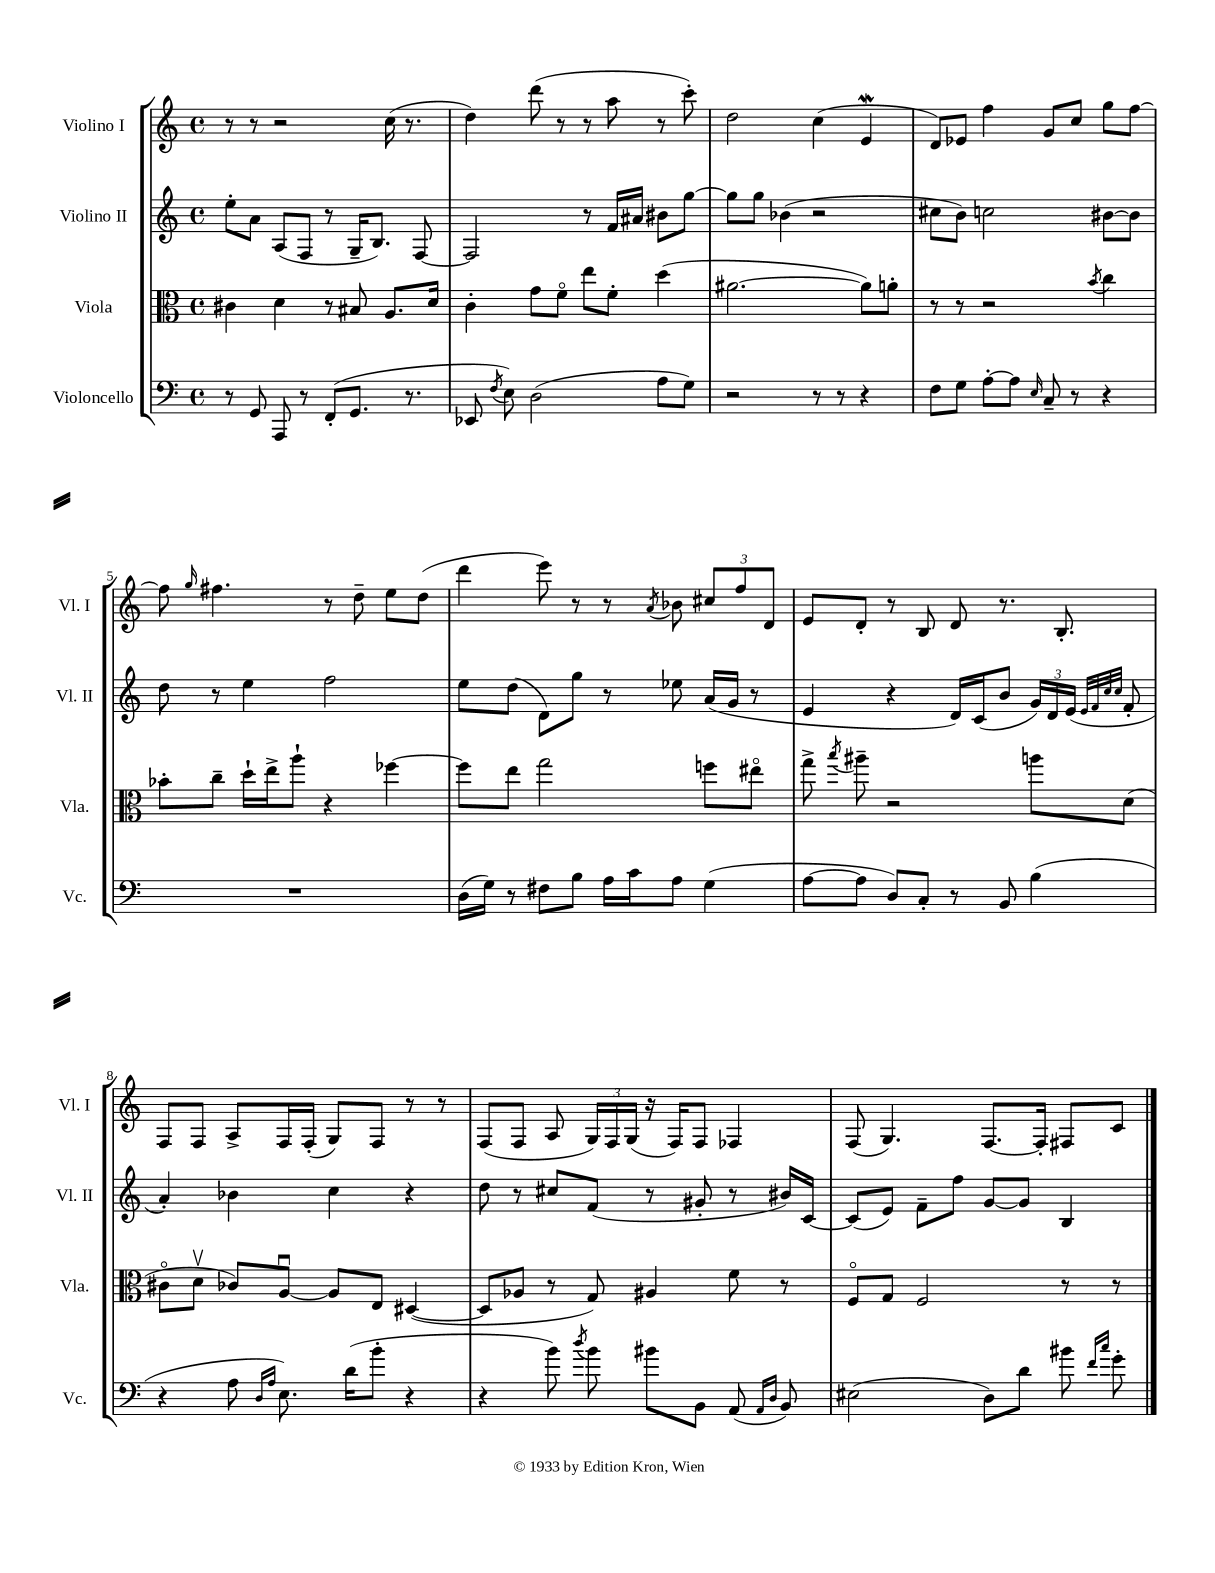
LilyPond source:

<<
\new StaffGroup <<
\new Staff = "s0" \with { instrumentName = "Violino I" shortInstrumentName = "Vl. I" } {
    \clef treble \key c \major \defaultTimeSignature \time 4/4
    \autoBeamOff r8 r8 r2 c''16( r8. |
    d''4) d'''8( r8 r8 a''8 r8 c'''8-.) |
    d''2 c''4( e'4\mordent |
    d'8[) ees'8] f''4 g'8[ c''8] g''8[ f''8]~ |
    f''8 \grace { g''16 } fis''4. r8 d''8-- e''8[ d''8]( |
    d'''4 e'''8) r8 r8 \acciaccatura { a'8 } bes'8 \tuplet 3/2 { cis''8[ f''8 d'8] } |
    e'8[ d'8]-. r8 b8 d'8 r8. b8.-. |
    f8[ f8] a8[-> f16 f16]-.( g8[) f8] r8 r8 |
    f8[( f8] a8 \tuplet 3/2 { g16[) f16 g16]( } r16 f16[) f8] fes4 |
    f8( g4.) f8.[~ f16]-. fis8[ c'8] \bar "|." |
}
\new Staff = "s1" \with { instrumentName = "Violino II" shortInstrumentName = "Vl. II" } {
    \clef treble \key c \major \defaultTimeSignature \time 4/4
    \autoBeamOff e''8[-. a'8] a8[( f8] r8 g16[-- b8.]) f8~ |
    f2 r8 f'16[ ais'16] bis'8[ g''8]~ |
    g''8[ g''8] bes'4( r2 |
    cis''8[ b'8]) c''2 bis'8[~ bis'8] |
    d''8 r8 e''4 f''2 |
    e''8[ d''8]( d'8[) g''8] r8 ees''8 a'16[( g'16] r8 |
    e'4 r4 d'16[) c'16( b'8] \tuplet 3/2 { g'16[) d'16 e'16]( } \grace { e'32[ f'32 c''32 c''32] } f'8-. |
    a'4-.) bes'4 c''4 r4 |
    d''8 r8 cis''8[ f'8]( r8 gis'8-. r8 bis'16[) c'16]~ |
    c'8[( e'8]) f'8[-- f''8] g'8[~ g'8] b4 \bar "|." |
}
\new Staff = "s2" \with { instrumentName = "Viola" shortInstrumentName = "Vla." } {
    \clef alto \key c \major \defaultTimeSignature \time 4/4
    \autoBeamOff cis'4 d'4 r8 bis8 a8.[ d'16] |
    c'4-. g'8[ f'8]\flageolet e''8[ f'8]-. d''4( |
    ais'2.~ ais'8[) a'8]-. |
    r8 r8 r2 \acciaccatura { b'8 } c''4 |
    bes'8[-. c''8]-- d''16[-! e''16-> a''8]-! r4 fes''4~ |
    fes''8[ e''8] g''2 f''8[ eis''8]\flageolet |
    g''8-> \acciaccatura { b''8 } ais''8-- r2 a''8[ d'8]( |
    cis'8[\flageolet d'8]\upbow ces'8[) a8]~\downbow a8[ e8] dis4~( |
    dis8[ aes8] r8 g8) ais4 f'8 r8 |
    f8[\flageolet g8] f2 r8 r8 \bar "|." |
}
\new Staff = "s3" \with { instrumentName = "Violoncello" shortInstrumentName = "Vc." } {
    \clef bass \key c \major \defaultTimeSignature \time 4/4
    \autoBeamOff r8 g,8 a,,8 r8 f,8[-.( g,8.] r8. |
    ees,8 \acciaccatura { f8 } e8) d2( a8[ g8]) |
    r2 r8 r8 r4 |
    f8[ g8] a8[~-. a8] \grace { e16 } c8-- r8 r4 |
    R1 |
    d16[( g16]) r8 fis8[ b8] a16[ c'16 a8] g4( |
    a8[~ a8] d8[) c8]-. r8 b,8 b4( |
    r4 a8 \grace { d16[ a16] } e8.) d'16[( b'8]-. r4 |
    r4 b'8) \acciaccatura { d''8 } b'8 bis'8[ b,8] a,8( \grace { a,16[ d16] } b,8) |
    eis2( d8[) d'8] bis'8 \grace { f'16[ c''16] } g'8-. \bar "|." |
}
>>
>>
